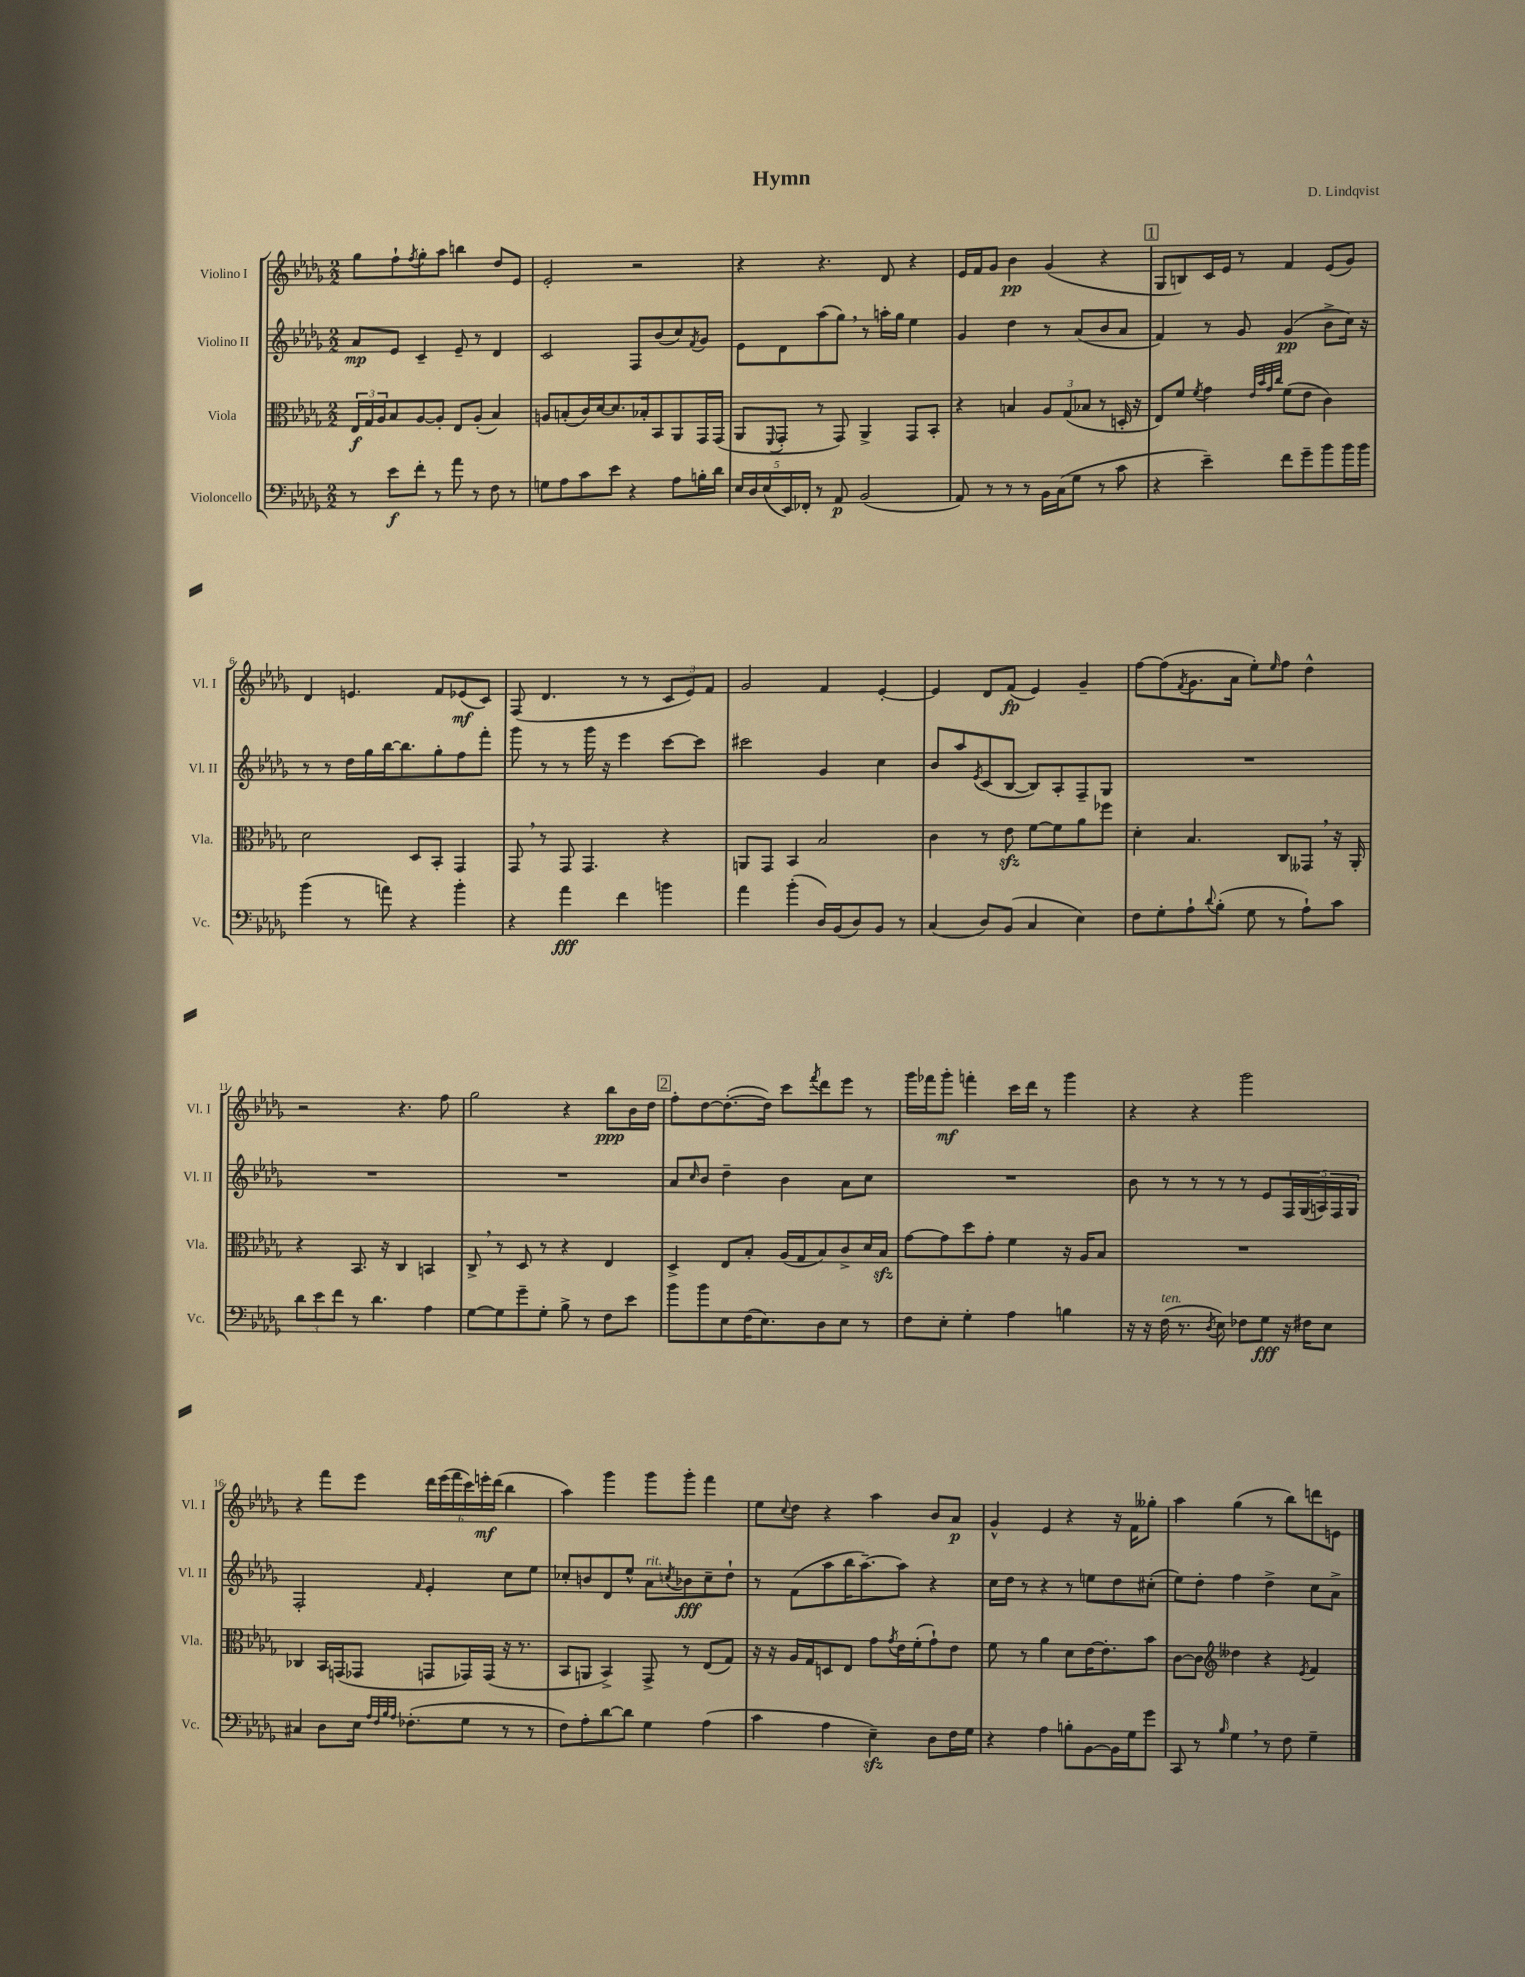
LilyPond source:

\header { title = "Hymn" composer = "D. Lindqvist" }
<<
\new StaffGroup <<
\new Staff = "s0" \with { instrumentName = "Violino I" shortInstrumentName = "Vl. I" } {
    \clef treble \key des \major \numericTimeSignature \time 2/2
    ges''8 f''8-! \acciaccatura { f''8 } ges''8-. aes''8 b''4 des''8 ees'8 |
    ees'2-. r2 |
    r4 r4. des'8 r4 |
    ees'16 f'16 ges'8 bes'4\pp ges'4( r4 |
    \mark \markup { \box "1" } ges8 b8) c'16 ees'16 r8 f'4 ees'8( ges'8) |
    des'4 e'4. f'8 ees'8\mf( c'8) |
    f8( des'4. r8 r8 \tuplet 3/2 { c'8 ees'8) f'8 } |
    ges'2 f'4 ees'4~-. |
    ees'4 des'8 f'8\fp( ees'4) ges'4-- |
    f''8~ f''8( \acciaccatura { f'8 } ges'8. aes'16 ees''8-.) \grace { ees''16 } f''8 des''4-^ |
    r2 r4. f''8 |
    ges''2 r4 bes''8\ppp bes'16 des''16 |
    \mark \markup { \box "2" } f''8-. des''8~ des''8.~-.( des''16) c'''8 \acciaccatura { f'''8 } des'''8 ees'''8 r8 |
    ges'''16 fes'''16 ges'''8-.\mf f'''4-. c'''16 des'''16 r8 ges'''4 |
    r4 r4 ges'''2 |
    r4 f'''8 ees'''8 \tuplet 6/4 { des'''16 ees'''16( f'''16 c'''16) e'''16-.\mf des'''16( } bes''4 |
    aes''4) ges'''4 ges'''8 ges'''8-. f'''4 |
    ees''8 \appoggiatura { c''8 } des''8 r4 aes''4 bes'8 aes'8\p |
    ges'4-^ ees'4 r4 r16 f'16 geses''8-. |
    aes''4 ges''4( r8 bes''8) d'''8 e'8 \bar "|." |
}
\new Staff = "s1" \with { instrumentName = "Violino II" shortInstrumentName = "Vl. II" } {
    \clef treble \key des \major \numericTimeSignature \time 2/2
    aes'8\mp ees'8 c'4-- ees'8-- r8 des'4 |
    c'2 f8 bes'8( c''8) \acciaccatura { f'8 } ges'8 |
    ees'8 des'8 aes''8( ges''8) \breathe r8 a''16-. ges''16 ees''4 |
    ges'4 des''4 r8 aes'8( bes'8 aes'8 |
    \mark \markup { \box "1" } f'4) r8 ges'8 ges'4\pp( bes'8-> c''16) r16 |
    r8 r8 des''16 ges''16 bes''16~ bes''8. ges''8-. f''8 f'''8-. |
    ges'''8 r8 r8 ges'''16 r16 ees'''4 c'''8~ c'''8 |
    cis'''2 ges'4 c''4 |
    bes'8 aes''8 \acciaccatura { ees'8 } c'8( bes8~ bes8) aes8-. f8-- ges8 |
    R1 |
    R1 |
    R1 |
    \mark \markup { \box "2" } aes'8 \grace { c''16 } bes'8 des''4-- bes'4 aes'8 c''8 |
    R1 |
    bes'8 r8 r8 r8 r8 ees'8 \tuplet 5/4 { f16 ges16( a16) f16 ges16 } |
    f2-. \grace { f'16 } ees'4-. c''8 ees''8 |
    ces''8-. b'8 des'8 ees''8-^ aes'8^\markup { \italic "rit." } \acciaccatura { c''8 } bes'8\fff c''8-- des''8-! |
    r8 f'8( aes''8 bes''16 aes''8.~--) aes''8 r4 |
    c''16 des''16 r8 r4 r8 e''8 des''8 cis''8-.( |
    ees''8) des''8-. f''4 des''4-> c''8 aes'8-> \bar "|." |
}
\new Staff = "s2" \with { instrumentName = "Viola" shortInstrumentName = "Vla." } {
    \clef alto \key des \major \numericTimeSignature \time 2/2
    \tuplet 3/2 { ees16\f ges16 aes16 } bes8 aes8~ aes8-. ees8 aes8-.( bes4) |
    a8 b8-.( c'16) des'16~ des'8. bes16-. bes,8 aes,8 ges,16 ges,16( |
    aes,8 \appoggiatura { f,8 } ges,8-. r8 ges,8) aes,4-> ges,8 bes,8-. |
    r4 b4 \tuplet 3/2 { aes8 ges8( bes8 } r8 d16-. r16 |
    \mark \markup { \box "1" } ees8) f'8 \acciaccatura { f'8 } ges'4 \grace { ees'32 bes'32 ges'32 c''32 } f'8( ees'8 c'4) |
    des'2 des8 bes,8-. ges,4 |
    ges,8 \breathe r8 ges,8 ges,4. r4 |
    a,8 ges,8 bes,4 bes2 |
    c'4 r8 ees'8\sfz f'8~ f'8 aes'8 fes''8 |
    des'4-. bes4. c8 geses,8 \breathe r16 aes,16-. |
    r4 bes,8. r16 c4 b,4 |
    c8-> \breathe r8 des8 r8 r4 ees4 |
    \mark \markup { \box "2" } des4-> ees8 bes8-. aes16( ges16 bes8) c'8-> des'16 bes16\sfz |
    ges'8~ ges'8 des''8 ges'8-. f'4 r16 aes16 bes8 |
    R1 |
    ces4 bes,16 g,16( ges,8 g,8 ges,16) ges,16( r16 r8. |
    bes,8 a,8 bes,4->) ges,8-> r8 ees8( ges8) |
    r16 r16 aes16 ges16 d8 ees8 ges'8 \acciaccatura { ges'8 } ees'16 f'16-.( ges'8-!) ees'8 |
    f'8 r8 aes'4 des'8 ees'16~ ees'8.-. bes'8 |
    c'8~ c'8 \clef treble deses''4 r4 \acciaccatura { ees'8 } f'4 \bar "|." |
}
\new Staff = "s3" \with { instrumentName = "Violoncello" shortInstrumentName = "Vc." } {
    \clef bass \key des \major \numericTimeSignature \time 2/2
    r8 ees'8\f f'8-. r8 aes'8 r8 f8 r8 |
    g8 aes8 c'8 ees'8 r4 aes8 b16-. des'16 |
    \tuplet 5/4 { ees16 des16 ees16( ees,16) fes,16-. } r8 aes,8\p bes,2( |
    aes,8) r8 r8 r8 bes,16 c16( ges8 r8 c'8 |
    \mark \markup { \box "1" } r4 ees'4--) f'8 ges'8-- bes'8 bes'16 bes'16 |
    bes'4( r8 a'8) r4 bes'4-. |
    r4 aes'4\fff f'4 b'4 |
    aes'4 bes'4-.( des16) bes,16( des8) bes,8 r8 |
    c4( des8) bes,8( c4 ees4) |
    f8 ges8-. aes8-! \appoggiatura { des'8 } bes8-.( ges8 r8 aes8-!) c'8 |
    \tuplet 3/2 { des'8 ees'8 f'8 } r8 des'4. aes4 |
    ges8~ ges8 ges'8-- ges8-. bes8-> r8 f8 ees'8 |
    \mark \markup { \box "2" } bes'8 bes'8 ees8 f16( ees8.) des8 ees8 r8 |
    f8 ees8-. ges4-. aes4 b4 |
    r16 r16 f16^\markup { \italic "ten." }( r8. \acciaccatura { des8 } ees8) fes8 ges8\fff r16 fis16 ees8 |
    cis4 des8 ees16 \grace { aes32 f32 bes32 aes32 } fes8.-.( ges8 r8 r8 |
    f8) aes8-. des'8~ des'8 ges4 aes4( |
    c'4 aes4 ees4--\sfz) des8 f16 ges16 |
    r4 aes4 b8-. bes,8~ bes,16 ges16 ges'8 |
    c,8 r8 \grace { bes16 } ges4 \breathe r8 f8 ges4-- \bar "|." |
}
>>
>>
